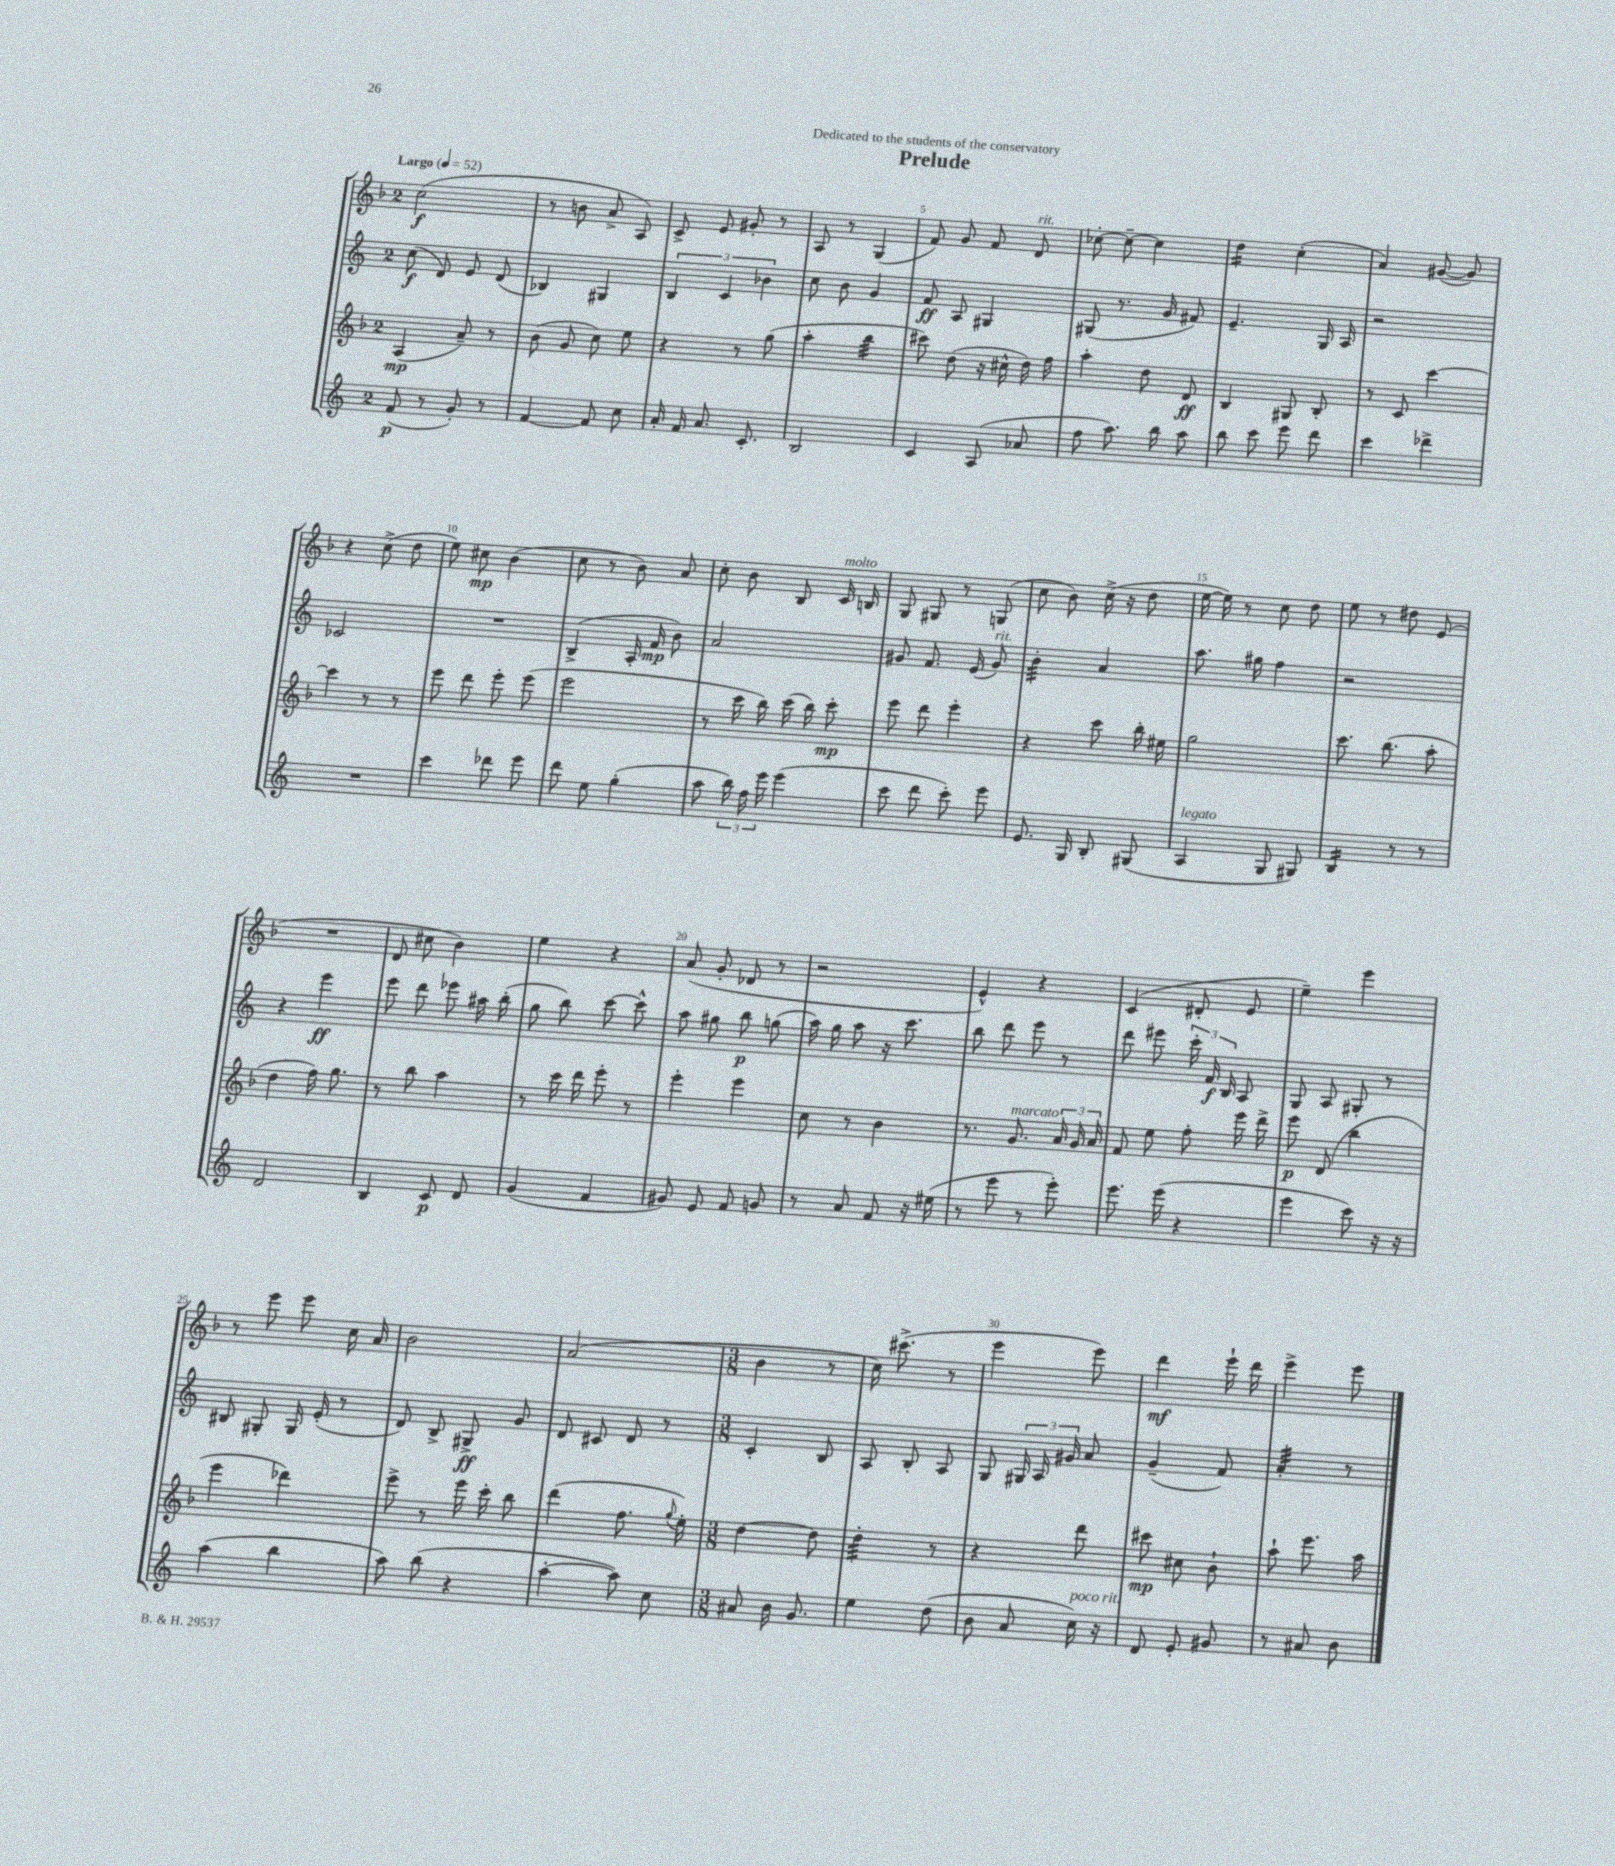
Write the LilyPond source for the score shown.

\header { title = "Prelude" dedication = "Dedicated to the students of the conservatory" }
<<
\new StaffGroup <<
\new Staff = "s0" {
    \clef treble \key f \major \once \override Staff.TimeSignature.style = #'single-digit \time 2/4 \tempo "Largo" 4 = 52
    \autoBeamOff c''2\f( |
    r8 b'8 a'8-> a8) |
    c'8-> e'8 gis'8-. r8 |
    a8 r8 g4( |
    f'8) g'8 f'8 d'8^\markup { \italic "rit." } |
    ces''8~-. ces''8~-- ces''4 |
    d''4:16 c''4-.( |
    a'4) gis'8~( gis'8) |
    r4 c''8->( d''8 |
    e''8) cis''8\mp bes'4( |
    c''8 r8 bes'8) a'8 |
    c''8-. bes'8 bes8 c'16^\markup { \italic "molto" } b16 |
    g8 gis8 r8 g8( |
    c''8 bes'8) c''16->( r16 d''8 |
    e''16~ e''16) r8 c''8 d''8 |
    e''8 r8 dis''8 e'8( |
    R2 |
    d'8 cis''8 bes'4) |
    e''4 r4 |
    a'8( g'8-. des'8 r8 |
    r2 |
    e'4-^) r4 |
    c'4( dis'8-. e'8 |
    e''4--) e'''4 |
    r8 e'''8 e'''8 c''16 a'16 |
    bes'2 |
    a'2( |
    \numericTimeSignature \time 3/8 bes'4 r8 |
    c''16) cis'''8.->( r8 |
    e'''4 e'''8) |
    d'''4\mf e'''16-! d'''16 |
    e'''4-> e'''8 \bar "|." |
}
\new Staff = "s1" {
    \clef treble \key c \major \once \override Staff.TimeSignature.style = #'single-digit \time 2/4
    \autoBeamOff c''8\f( d'8) e'8 d'8( |
    bes4) gis4 |
    \tuplet 3/2 { b4 c'4 bes'4 } |
    c''8 b'8 g'4 |
    f'8\ff a8 gis4 |
    gis8( r8. g'16 fis'8) |
    e'4.-- g16 a16 |
    r2 |
    ces'2 |
    R2 |
    b4->( a16-. f'16\mp b'8) |
    a'2 |
    gis'8 f'8. e'16( gis'8^\markup { \italic "rit." }) |
    b'4:32-. a'4 |
    a''8. gis''16 f''4 |
    r2 |
    r4 e'''4\ff |
    e'''8 d'''8 ees'''8 ais''16 b''16-.( |
    g''8 b''8) c'''8~ c'''8-^ |
    a''8 gis''8 b''8\p g''8( |
    a''16) g''16 a''8 r16 c'''8. |
    b''8 d'''8 e'''8 r8 |
    d'''8 eis'''8 \tuplet 3/2 { c'''16-. f'16\f b16 } a8 |
    g8 a8 gis8-. r8 |
    bis8 gis8-. gis16 e'16-.( r8 |
    d'8) b8-> gis8->\ff g'8 |
    d'8 cis'8 d'8 r8 |
    \numericTimeSignature \time 3/8 c'4-. b8 |
    a8 b8-. a8 |
    g8 \tuplet 3/2 { gis16 a16 gis'16 } a'8 |
    g'4--( f'8) |
    a'4:32-. r8 \bar "|." |
}
\new Staff = "s2" {
    \clef treble \key f \major \once \override Staff.TimeSignature.style = #'single-digit \time 2/4
    \autoBeamOff a4\mp( a'8--) r8 |
    bes'8( g'8 c''8) e''8 |
    r4 r8 g''8( |
    a''4-. bes''4:32 |
    cis'''8) d''8( r16 cis''16-^ d''16) f''16 |
    a''4-. d''8 d'8\ff |
    bes4 gis8 bes8-. |
    r8 c'8 c'''4~ |
    c'''4 r8 r8 |
    e'''8 d'''8 e'''8-. e'''8( |
    e'''2 |
    r8 c'''16 bes''16) c'''16( bes''16) c'''8-.\mp |
    e'''8 d'''8 e'''4-. |
    r4 c'''8 bes''16-. eis''16 |
    g''2 |
    c'''8. bes''8.( a''8-. |
    d''4 f''16) g''8. |
    r8 bes''8 a''4 |
    r8 c'''16 d'''16 e'''8-. r8 |
    e'''4-. e'''4 |
    c''8 r8 bes'4 |
    r8. g'8.^\markup { \italic "marcato" } \tuplet 3/2 { a'16 g'16 a'16 } |
    f'8 e''8 f''8-. e'''16 d'''16-> |
    e'''8\p d'8( bes''4 |
    e'''4 des'''4) |
    e'''8-> r8 e'''16 c'''16-. bes''8 |
    d'''4( f''8. \appoggiatura { g''8 } e''16-.) |
    \numericTimeSignature \time 3/8 d''4~ d''8 |
    d''4:32-. r8 |
    r4 d'''8 |
    cis'''8\mp cis''8 bes'8-! |
    a''8-! e'''8. a''16 \bar "|." |
}
\new Staff = "s3" {
    \clef treble \key c \major \once \override Staff.TimeSignature.style = #'single-digit \time 2/4
    \autoBeamOff f'8\p( r8 g'8-.) r8 |
    f'4~ f'8 c''8 |
    a'16-. f'16 a'8. c'8.-. |
    b2 |
    c'4 a8( aes'8 |
    f''8 a''8.) b''16 a''8 |
    b''8 c'''8 e'''8 d'''8 |
    c'''4 des'''4-> |
    R2 |
    c'''4 des'''8 e'''8 |
    d'''8 e''8 g''4-.( |
    a''8 \tuplet 3/2 { b''16) f''16 e'''16 } e'''4( |
    c'''8 d'''8 c'''8-.) e'''8 |
    e'8. g16 b8-. gis8( |
    a4^\markup { \italic "legato" } g8 gis8) |
    b4:16 r8 r8 |
    d'2 |
    b4 c'8\p d'8 |
    g'4( f'4 |
    gis'8) e'8 f'8 g'8 |
    r8 a'8 f'8 r16 eis''16( |
    r8 e'''8 r8 e'''8-.) |
    e'''8. e'''16( r4 |
    e'''4 c'''8) r16 r16 |
    a''4( b''4 |
    a''8) b''8( r4 |
    a''4~-. a''8) c''8 |
    \numericTimeSignature \time 3/8 ais'8 b'16 g'8. |
    e''4 d''8( |
    b'8 a'8 c''16^\markup { \italic "poco rit." }) r16 |
    d'8 e'8-. gis'8 |
    r8 ais'8 b'8 \bar "|." |
}
>>
>>
\layout { \context { \Score \override BarNumber.break-visibility = ##(#f #t #t) barNumberVisibility = #(every-nth-bar-number-visible 5) } }
